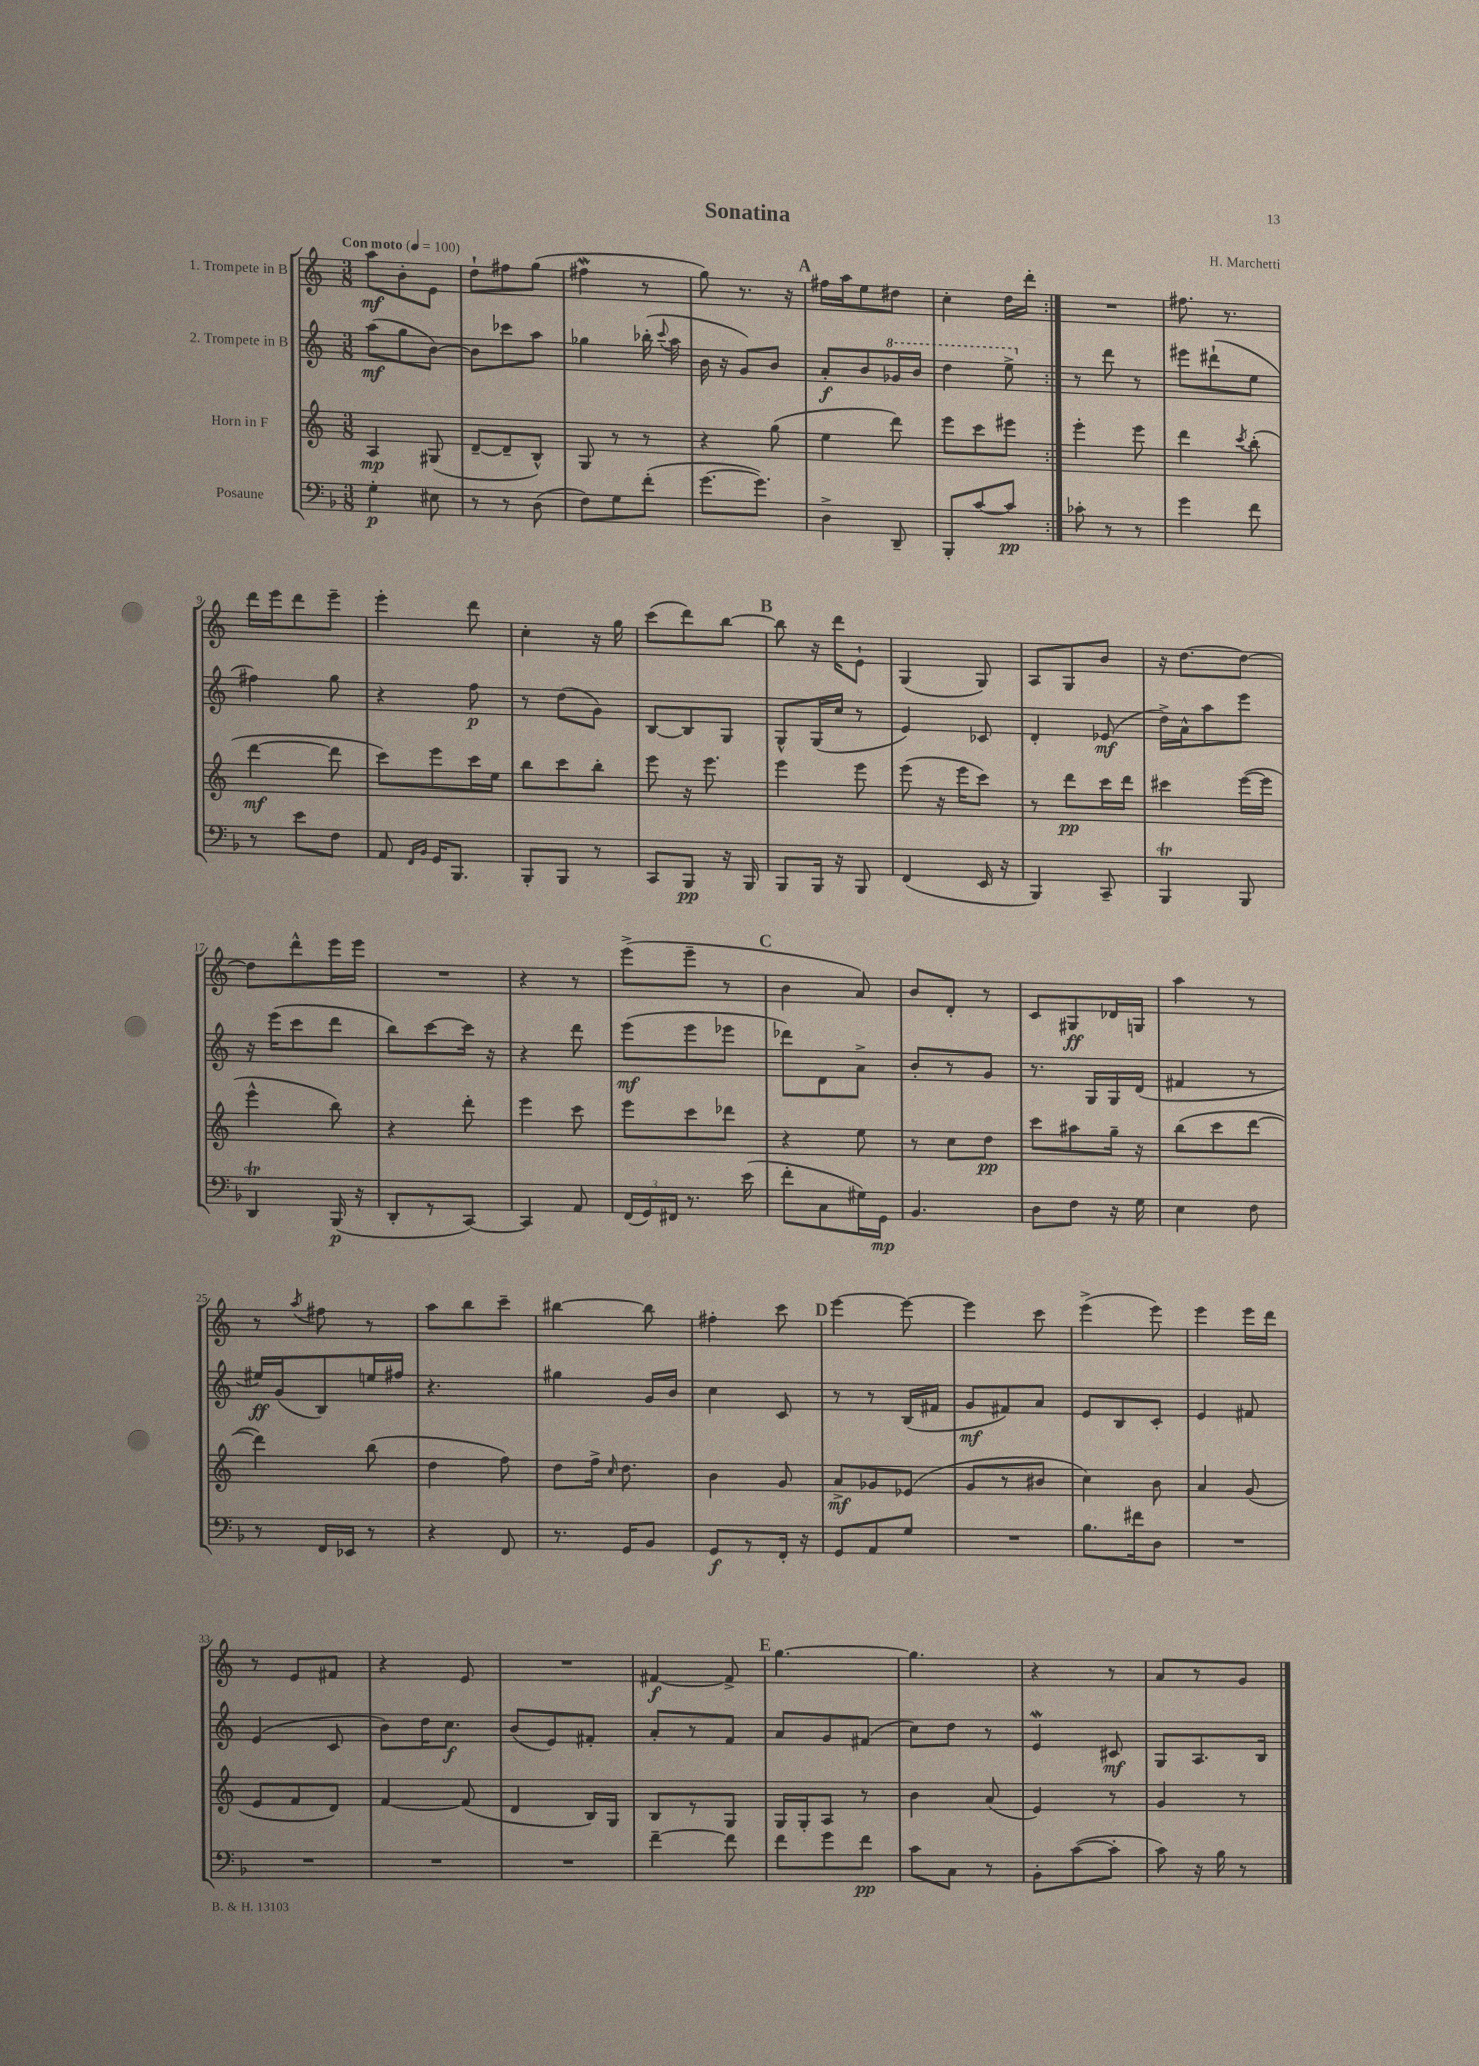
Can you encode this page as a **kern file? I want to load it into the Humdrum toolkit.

**kern	**kern	**kern	**kern
*staff4	*staff3	*staff2	*staff1
*clefF4	*clefG2	*clefG2	*clefG2
*k[b-]	*k[]	*k[]	*k[]
*M3/8	*M3/8	*M3/8	*M3/8
*MM100	*MM100	*MM100	*MM100
4G'\	4A/	(8aa\L	8aa\L
.	.	8gg\	8b'\
8E#\	(8G#/	[8b\J)	8e\J
=	=	=	=
8r	[8d~/L	8b\]L	8dd`\L
8r	8d~/]	8ccc-\	8ff#\
(8D\	8B^^/J)	8aa\J	(8gg\J
=	=	=	=
8F\L)	8G/	4gg-\	4ff#\
8G\	8r	.	.
(8f'\J	8r	(16bb-'\	8r
.	.	8qqccc/	.
.	.	16aa\	.
=	=	=	=
[8.g\L	4r	16b\	8gg\)
.	.	16r	.
.	.	8g/L)	8.r
8.g\]J)	.	.	.
.	(8gg\	8b/J	.
.	.	.	16r
=	=	=	=
4D^\	4ee\	8a'/L	16ff#\LL
.	.	.	16aa\J
.	.	8b/	8ee\
8DD~/	8ddd\)	16gg-/L	8dd#\J
.	.	16bb/JJ	.
=	=	=	=
8BBB-'/L	8eee\L	4ddd\	4cc'\
[8c/	8ccc\	.	.
8c/]J	8eee#\J	8eee^\	16dd\LL
.	.	.	16ddd'\JJ
=:|!	=:|!	=:|!	=:|!
8c-'\	4eee'\	8r	4.r
8r	.	8ddd\	.
8r	8eee\	8r	.
=	=	=	=
4g\	4ddd\	8eee#\L	8.ff#\
.	.	(8ddd#`\	.
.	.	.	8.r
.	8qccc/	.	.
8f\	(8bb'\	8ee\J	.
=	=	=	=
8r	[4ddd\	4ff#\)	16ddd\LL
.	.	.	16eee\J
8e\L	.	.	8ddd\
8F\J	8ddd\]	8gg\	8eee~\J
=	=	=	=
8AA/	8ccc\L)	4r	4eee'\
16qqFF/LL	.	.	.
16qqBB-/JJ	.	.	.
16GG/LK	8eee\	.	.
8.BBB-/J	.	.	.
.	16ccc\L	8ff\	8ddd\
.	16ee\JJ	.	.
=	=	=	=
8BBB-'/L	8bb\L	8r	4cc'\
8BBB-/J	8ccc\	(8dd\L	.
8r	8bb'\J	8g\J)	16r
.	.	.	16gg\
=	=	=	=
8CC/L	8eee\	[8B/L	(8ccc\L
8BBB-/J	16r	8B/]	8ddd\)
.	8.eee\	.	.
16r	.	8G/J	[8bb\J
16BBB-/	.	.	.
=	=	=	=
8BBB-/L	4eee\	8G^^/L	8bb\]
16BBB-/Jk	.	(16G/L	16r
16r	.	16cc/JJ	16ddd\LK
8BBB-/	8eee\	8r	8e`\J
=	=	=	=
(4FF/	(8eee\	4e/)	(4G/
.	16r	.	.
.	16eee\LK	.	.
16EE/	8ccc\J)	8c-/	8G/)
16r	.	.	.
=	=	=	=
4BBB-/)	8r	4d'/	8A/L
.	8ddd\L	.	8G/
8CC~/	16ccc\L	(8e-/	8b/J
.	16ddd\JJ	.	.
=	=	=	=
4BBB-/	4ccc#\	16dd^\LL)	16r
.	.	16a^^\J	[8.dd\L
.	.	8aa\	.
8BBB-/	([16eee\LL	8eee\J	8dd\_J
.	16eee\]JJ	.	.
=	=	=	=
4DD/	4eee^^\	16r	8dd\]L
.	.	(16eee\LK	.
.	.	8ccc\	8ddd^^\
(16BBB-/	8bb\)	8ddd\J	16eee\L
16r	.	.	16eee\JJ
=	=	=	=
8DD'/L	4r	8bb\L)	4.r
8r	.	[8ccc\	.
[8CC/J)	8ddd'\	16ccc\]Jk	.
.	.	16r	.
=	=	=	=
4CC/]	4eee\	4r	4r
8AA/	8ccc\	8ddd\	8r
=	=	=	=
(24FF/LL	8eee\L	(8eee\L	(8eee^\L
24GG/)	.	.	.
24FF#/JJ	.	.	.
8.r	8ccc\	8eee\	8eee~\J
.	8ddd-\J	8eee-\J	8r
(16e\	.	.	.
=	=	=	=
8f'\L	4r	8ddd-\L)	4b\
8C\	.	8d\	.
16G#\L)	8ee\	8a^\J	8a/)
16GG\JJ	.	.	.
=	=	=	=
4.BB-/	8r	8b'/L	8b/L
.	8cc\L	8r	8d'/J
.	8dd\J	8g/J	8r
=	=	=	=
8D\L	8ccc\L	8.r	8c/L
8F\J	8aa#\	.	8G#/
.	.	16G/LL	.
16r	16gg~\Jk	16G/	16d-/L
16G\	16r	(16d/JJ	16G/JJ
=	=	=	=
4E\	(8bb\L	4f#/	4aa\
.	8ccc\	.	.
8F\	[8ddd\J	8r	8r
=	=	=	=
8r	4ddd\])	16ee#/LL)	8r
.	.	(16g/J	.
.	.	.	8qaa/
16FF/LL	.	8B/)	8ff#\
16EE-/JJ	.	.	.
8r	(8bb\	16ee/L	8r
.	.	16ff#/JJ	.
=	=	=	=
4r	4dd\	4.r	8aa\L
.	.	.	8bb\
8FF/	8ff\)	.	8ccc~\J
=	=	=	=
8.r	8dd\L	4gg#\	[4bb#\
.	16ff^\Jk	.	.
.	16qqcc/	.	.
16GG/LK	8.dd\	.	.
8BB-/J	.	16g/LL	8bb#\]
.	.	16b/JJ	.
=	=	=	=
8GG/L	4b\	4cc\	4ff#'\
8r	.	.	.
16FF'/Jk	8g/	8c/	8ccc\
16r	.	.	.
=	=	=	=
8GG/L	8a^/L	8r	[4eee\
8AA/	8g-/	8r	.
8G/J	(8e-/J	(16B/LL	8eee\_
.	.	16f#/JJ	.
=	=	=	=
4.r	8g/L	8g/L	4eee\]
.	8r	8f#/)	.
.	8b#/J	8a/J	8ccc\
=	=	=	=
8.B-\L	4cc\)	8e/L	(4eee^\
.	.	8B/	.
16f#\k	.	.	.
8D\J	8b\	8c'/J	8eee\)
=	=	=	=
4.r	4a/	4e/	4eee\
.	(8g/	8f#/	16eee\LL
.	.	.	16ddd\JJ
=	=	=	=
4.r	8e/L	(4e/	8r
.	8f/	.	8e/L
.	8d/J)	8c/	8f#/J
=	=	=	=
4.r	[4f/	8b\L)	4r
.	.	16dd\K	.
.	.	8.cc\J	.
.	(8f/]	.	8e/
=	=	=	=
4.r	4d/	(8b/L	4.r
.	.	8e/)	.
.	16B/LL)	8f#'/J	.
.	16G/JJ	.	.
=	=	=	=
[4f~\	8B/L	8a'/L	[4f#/
.	8r	8r	.
8f\]	8G/J	8f/J	8f#^/]
=	=	=	=
8f\L	16G/LL	8a/L	[4.gg\
.	16G'/J	.	.
8g\	8A/J	8g/	.
8f\J	8r	(8f#/J	.
=	=	=	=
8c\L	4b\	8cc\L)	4.gg\]
8C\J	.	8dd\J	.
8r	(8a/	8r	.
=	=	=	=
8BB-'\L	4e/)	4e/	4r
([8c\	.	.	.
8c'\]J	8r	8c#/	8r
=	=	=	=
8c\)	4g/	8G/L	8a/L
16r	.	8.A/	8r
16B-\	.	.	.
8r	8r	.	8g/J
.	.	16B/Jk	.
==	==	==	==
*-	*-	*-	*-
